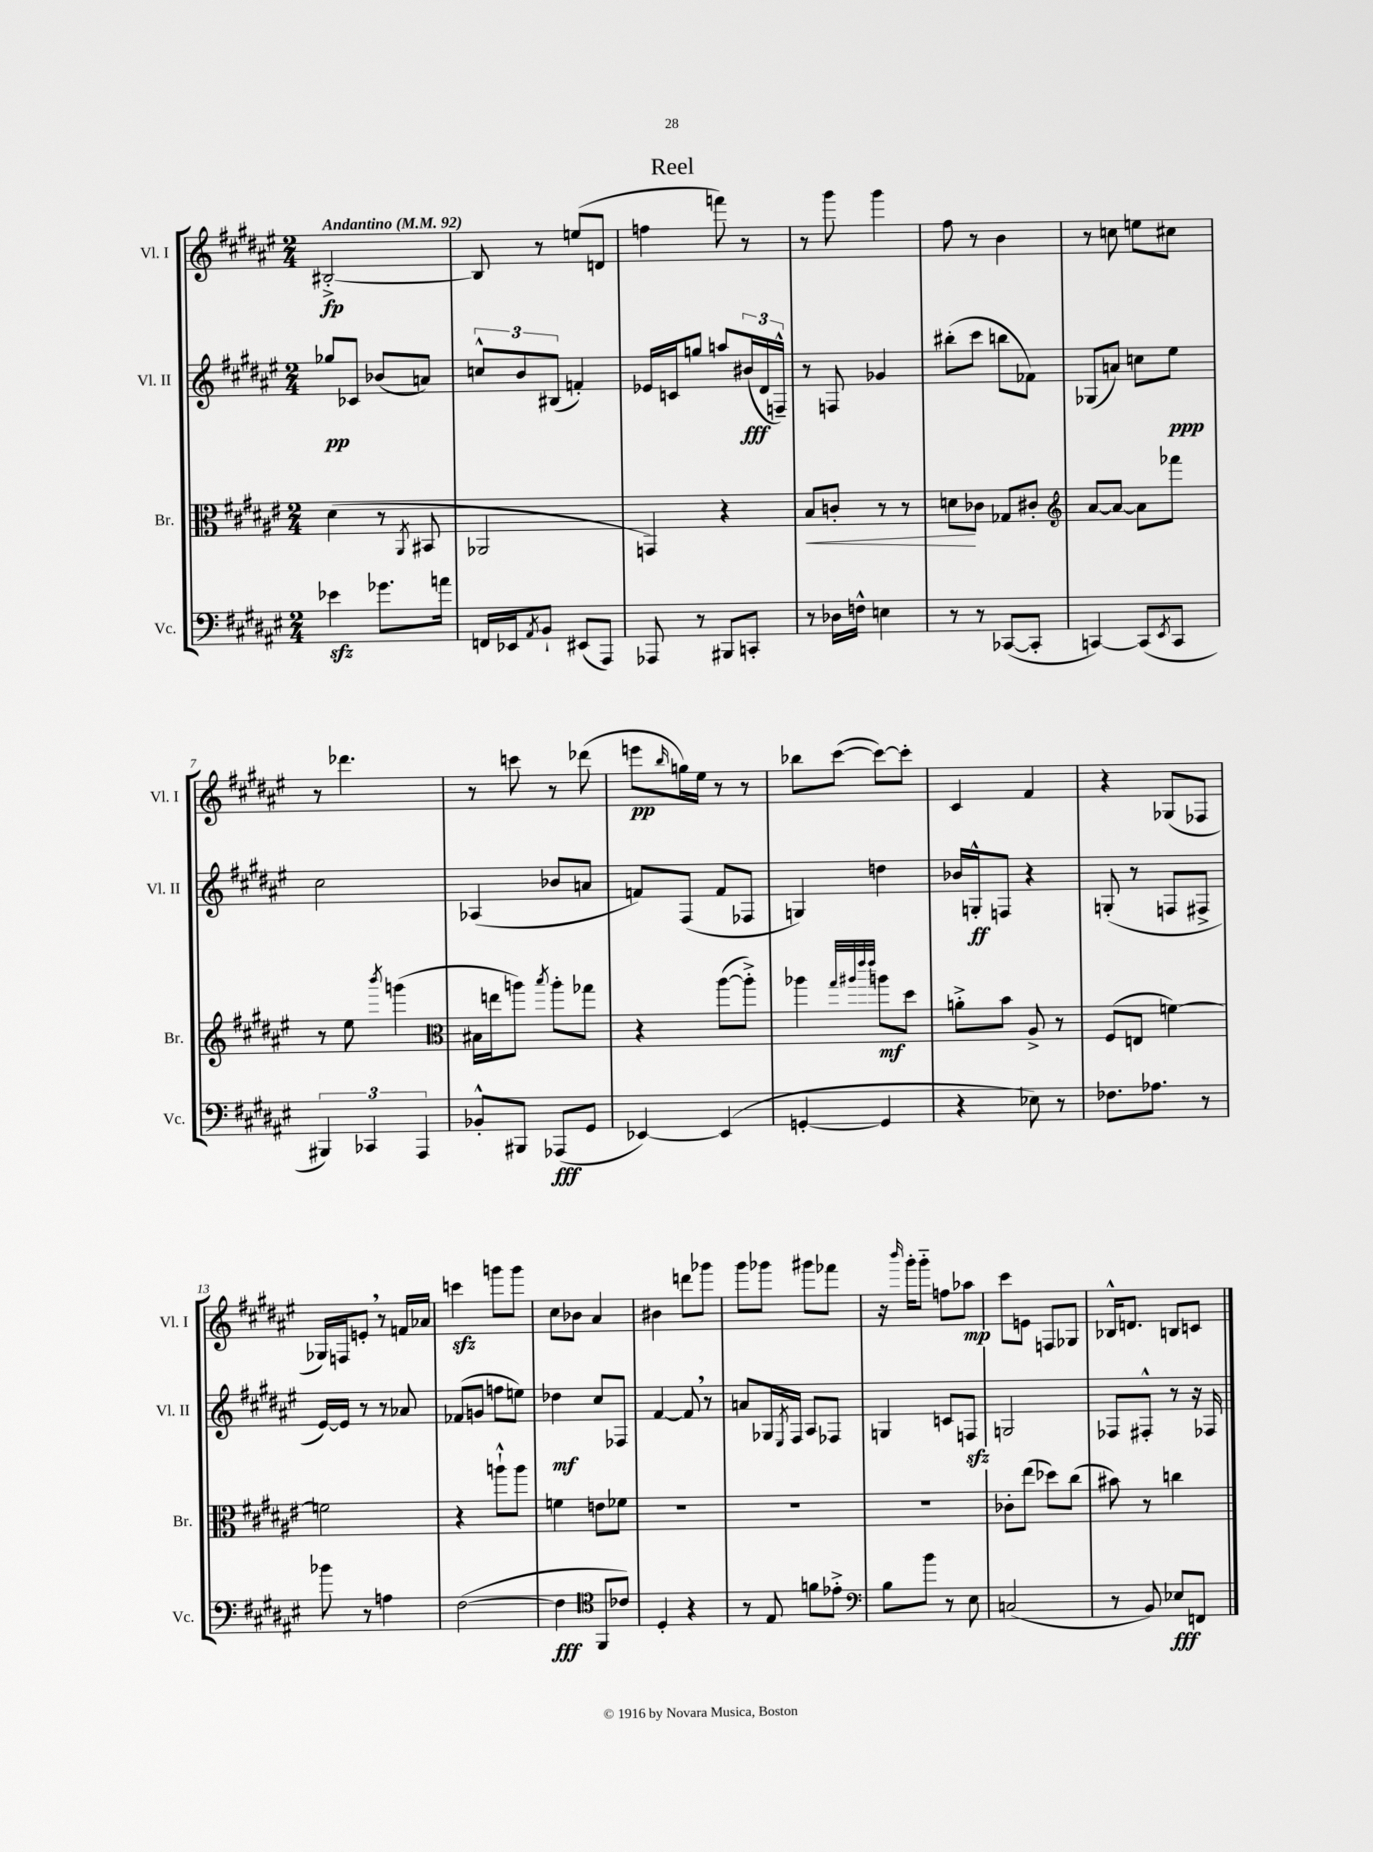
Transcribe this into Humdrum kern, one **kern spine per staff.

**kern	**dynam	**kern	**dynam	**kern	**dynam	**kern	**dynam
*part4	*part4	*part3	*part3	*part2	*part2	*part1	*part1
*staff4	*staff4	*staff3	*staff3	*staff2	*staff2	*staff1	*staff1
*I"Vc.	*	*I"Br.	*	*I"Vl. II	*	*I"Vl. I	*
*I'Vc.	*	*I'Br.	*	*I'Vl. II	*	*I'Vl. I	*
*clefF4	*	*clefC3	*	*clefG2	*	*clefG2	*
*k[f#c#g#d#a#e#]	*	*k[f#c#g#d#a#e#]	*	*k[f#c#g#d#a#e#]	*	*k[f#c#g#d#a#e#]	*
*M2/4	*	*M2/4	*	*M2/4	*	*M2/4	*
*MM92	*	*MM92	*	*MM92	*	*MM92	*
=1	=1	=1	=1	=1	=1	=1	=1
!	!	!	!	!	!	!LO:TX:a:B:t=Andantino	!
4e-Xzz\	.	(4d#\	.	8gg-X/L	pp	[2B#X'^/	fp
.	.	.	.	8c-X/J	.	.	.
8.g-X\L	.	8r	.	(8b-X/L	.	.	.
.	.	8qAA#/	.	.	.	.	.
.	.	8BB#X/	.	8an/J)	.	.	.
16an\Jk	.	.	.	.	.	.	.
=2	=2	=2	=2	=2	=2	=2	=2
16FFn/LL	.	2AA-X/	.	12ccn^^/L	.	8B#/]	.
16EE-X/J	.	.	.	.	.	.	.
.	.	.	.	12b/	.	.	.
8qAA#/	.	.	.	.	.	.	.
8BB`/J	.	.	.	.	.	8r	.
.	.	.	.	(12B#X/J	.	.	.
(8EE#X/L	.	.	.	4fn'/)	.	(8een/L	.
8AAA#/J)	.	.	.	.	.	8dn/J	.
=3	=3	=3	=3	=3	=3	=3	=3
8AAA-X/	.	4GGn/)	.	16e-X/LL	.	4ffn\	.
.	.	.	.	16cn/J	.	.	.
8r	.	.	.	8ggn/J	.	.	.
8BBB#X/L	.	4r	.	8aan/L	.	8fffn\)	.
8CCn'/J	.	.	.	(24b#X/L	fff	8r	.
.	.	.	.	24d#/	.	.	.
.	.	.	.	24Fn~^^/JJ)	.	.	.
=4	=4	=4	=4	=4	=4	=4	=4
!	!	!	!LO:HP:b	!	!	!	!
8r	.	8B/L	<	8r	.	8r	.
16D-X\LL	.	8cn'/J	.	8Fn/	.	8ggg#\	.
16Fn^^\JJ	.	.	.	.	.	.	.
4En\	.	8r	.	4g-X/	.	4ggg#\	.
.	.	8r	.	.	.	.	.
=5	=5	=5	=5	=5	=5	=5	=5
8r	.	8dn\L	.	(8bb#X'\L	.	8ff#\	.
8r	.	8c-X\J	[	8ccc#\J	.	8r	.
([8CC-X/L	.	8G-X/L	.	8bbn\L	.	4b\	.
8CC-'/J]	.	8c#X'/J	.	8f-X\J)	.	.	.
=6	=6	=6	=6	=6	=6	=6	=6
*	*	*clefG2	*	*	*	*	*
[4CCn/)	.	[8a#/L	.	(8G-X/L	.	8r	.
.	.	8a#/J_	.	8an/J)	.	8ccn\	.
(8CC/L]	.	8a#\L]	.	8ccn\L	.	8een\L	.
8qEE#/	.	.	.	.	.	.	.
8CC/J	.	8fff-X\J	.	8ee#\J	ppp	8cc#X\J	.
!!LO:LB:g=z
=7	=7	=7	=7	=7	=7	=7	=7
6BBB#X/)	.	8r	.	2cc#\	.	8r	.
.	.	8ee#\	.	.	.	4.ddd-X\	.
6CC-X/	.	.	.	.	.	.	.
.	.	8qbbb/	.	.	.	.	.
.	.	(4gggn\	.	.	.	.	.
6AAA#/	.	.	.	.	.	.	.
=8	=8	=8	=8	=8	=8	=8	=8
*	*	*clefC3	*	*	*	*	*
8BB-X'^^/L	.	16B#X\LL	.	(4A-X/	.	8r	.
.	.	16een\J	.	.	.	.	.
8BBB#X/J	.	8aan\J)	.	.	.	8cccn\	.
.	.	8qbb/	.	.	.	.	.
(8AAA-X/L	fff	8aa'\L	.	8b-X/L	.	8r	.
8GG#/J	.	8gg-X\J	.	8an/J	.	(8ddd-X\	.
=9	=9	=9	=9	=9	=9	=9	=9
[4EE-X/)	.	4r	.	8fn/L)	.	8eeen\L	pp
.	.	.	.	.	.	16qqbb/	.
.	.	.	.	(8F#/J	.	16ggn\L)	.
.	.	.	.	.	.	16ee#\JJ	.
(4EE-/]	.	([8aa#\L	.	8f/L	.	8r	.
.	.	8aa#'^\J])	.	8F-X/J	.	8r	.
=10	=10	=10	=10	=10	=10	=10	=10
[4GGn'/	.	4aa-X\	.	4Gn/)	.	8bb-X\L	.
.	.	.	.	.	.	([8ccc#\J	.
.	.	32qqgg#/LLL	.	.	.	.	.
.	.	32qqaa#X/	.	.	.	.	.
.	.	32qqeee#/	.	.	.	.	.
.	.	32qqeee#/JJJ	.	.	.	.	.
4GG/]	.	8aan\L	mf	4ddn\	.	8ccc#\L_)	.
.	.	8dd#\J	.	.	.	8ccc#'\J]	.
=11	=11	=11	=11	=11	=11	=11	=11
4r	.	8an'^\L	.	16b-X/LL	.	4c#/	.
.	.	.	.	16Gn'^^/J	ff	.	.
.	.	8b\J	.	8Fn/J	.	.	.
8E-X\)	.	8A#^/	.	4r	.	4f#/	.
8r	.	8r	.	.	.	.	.
=12	=12	=12	=12	=12	=12	=12	=12
8.F-X\L	.	(8F#/L	.	(8Gn'/	.	4r	.
.	.	8En/J	.	8r	.	.	.
8.A-X\J	.	.	.	.	.	.	.
.	.	[4fn\)	.	8Fn/L	.	(8G-X/L	.
8r	.	.	.	8F#X^/J	.	8F-X/J	.
!!LO:LB:g=z
=13	=13	=13	=13	=13	=13	=13	=13
8b-X\	.	2fn\]	.	[16e#/LL)	.	16G-X/LL)	.
.	.	.	.	16e#/JJ]	.	16Fn/J	.
8r	.	.	.	8r	.	8en',/J	.
4An\	.	.	.	8r	.	8r	.
.	.	.	.	8a-X/	.	16fn/LL	.
.	.	.	.	.	.	16a-X/JJ	.
=14	=14	=14	=14	=14	=14	=14	=14
([2F#\	.	4r	.	(8f-X/L	.	4cccnzz\	.
.	.	.	.	8gn/J	.	.	.
.	.	8aan`^^\L	.	8ffn\L	.	8gggn\L	.
.	.	8aa\J	.	8een\J)	.	8ggg\J	.
=15	=15	=15	=15	=15	=15	=15	=15
4F#\]	fff	4fn\	.	4dd-X\	mf	8cc#\L	.
.	.	.	.	.	.	8b-X\J	.
*clefC4	*	*	*	*	*	*	*
8FF#/L	.	8en\L	.	8cc#/L	.	4a#/	.
8c-X/J)	.	8f-X\J	.	8F-X/J	.	.	.
=16	=16	=16	=16	=16	=16	=16	=16
4D#'/	.	2r	.	[4f#/	.	4b#X\	.
4r	.	.	.	8f#,/]	.	8dddn\L	.
.	.	.	.	8r	.	8ggg-X\J	.
=17	=17	=17	=17	=17	=17	=17	=17
8r	.	2r	.	8an/L	.	8ggg#\L	.
8E#/	.	.	.	16G-X/L	.	8ggg-X\J	.
.	.	.	.	8qE#/	.	.	.
.	.	.	.	16F#/JJ	.	.	.
8fn\L	.	.	.	8A#/L	.	8ggg#X\L	.
8e-X'^\J	.	.	.	8F-X/J	.	8fff-X\J	.
=18	=18	=18	=18	=18	=18	=18	=18
*clefF4	*	*	*	*	*	*	*
8B\L	.	2r	.	4Gn/	.	16r	.
.	.	.	.	.	.	16qqbbb/	.
.	.	.	.	.	.	16ggg#'\KL	.
8b\J	.	.	.	.	.	8ggg#\J	.
8r	.	.	.	8cn/L	.	8ffn\L	.
8E#\	.	.	.	8Fnzz/J	.	8aa-X\J	mp
=19	=19	=19	=19	=19	=19	=19	=19
(2Cn/	.	8c-X'\L	.	2Gn/	.	8ccc#\L	.
.	.	(8ee#\J	.	.	.	8en\J	.
.	.	8dd-X\L)	.	.	.	8Fn/L	.
.	.	(8cc#\J	.	.	.	8G-X/J	.
=20	=20	=20	=20	=20	=20	=20	=20
8r	.	8b#X\)	.	8F-X/L	.	16B-X^^/KL	.
.	.	.	.	.	.	8.dn/J	.
8BB/)	.	8r	.	8F#X'^^/J	.	.	.
8E-X/L	fff	4ccn\	.	8r	.	8Bn/L	.
8FFn/J	.	.	.	16r	.	8cn/J	.
.	.	.	.	16F-X/	.	.	.
==	==	==	==	==	==	==	==
*-	*-	*-	*-	*-	*-	*-	*-
